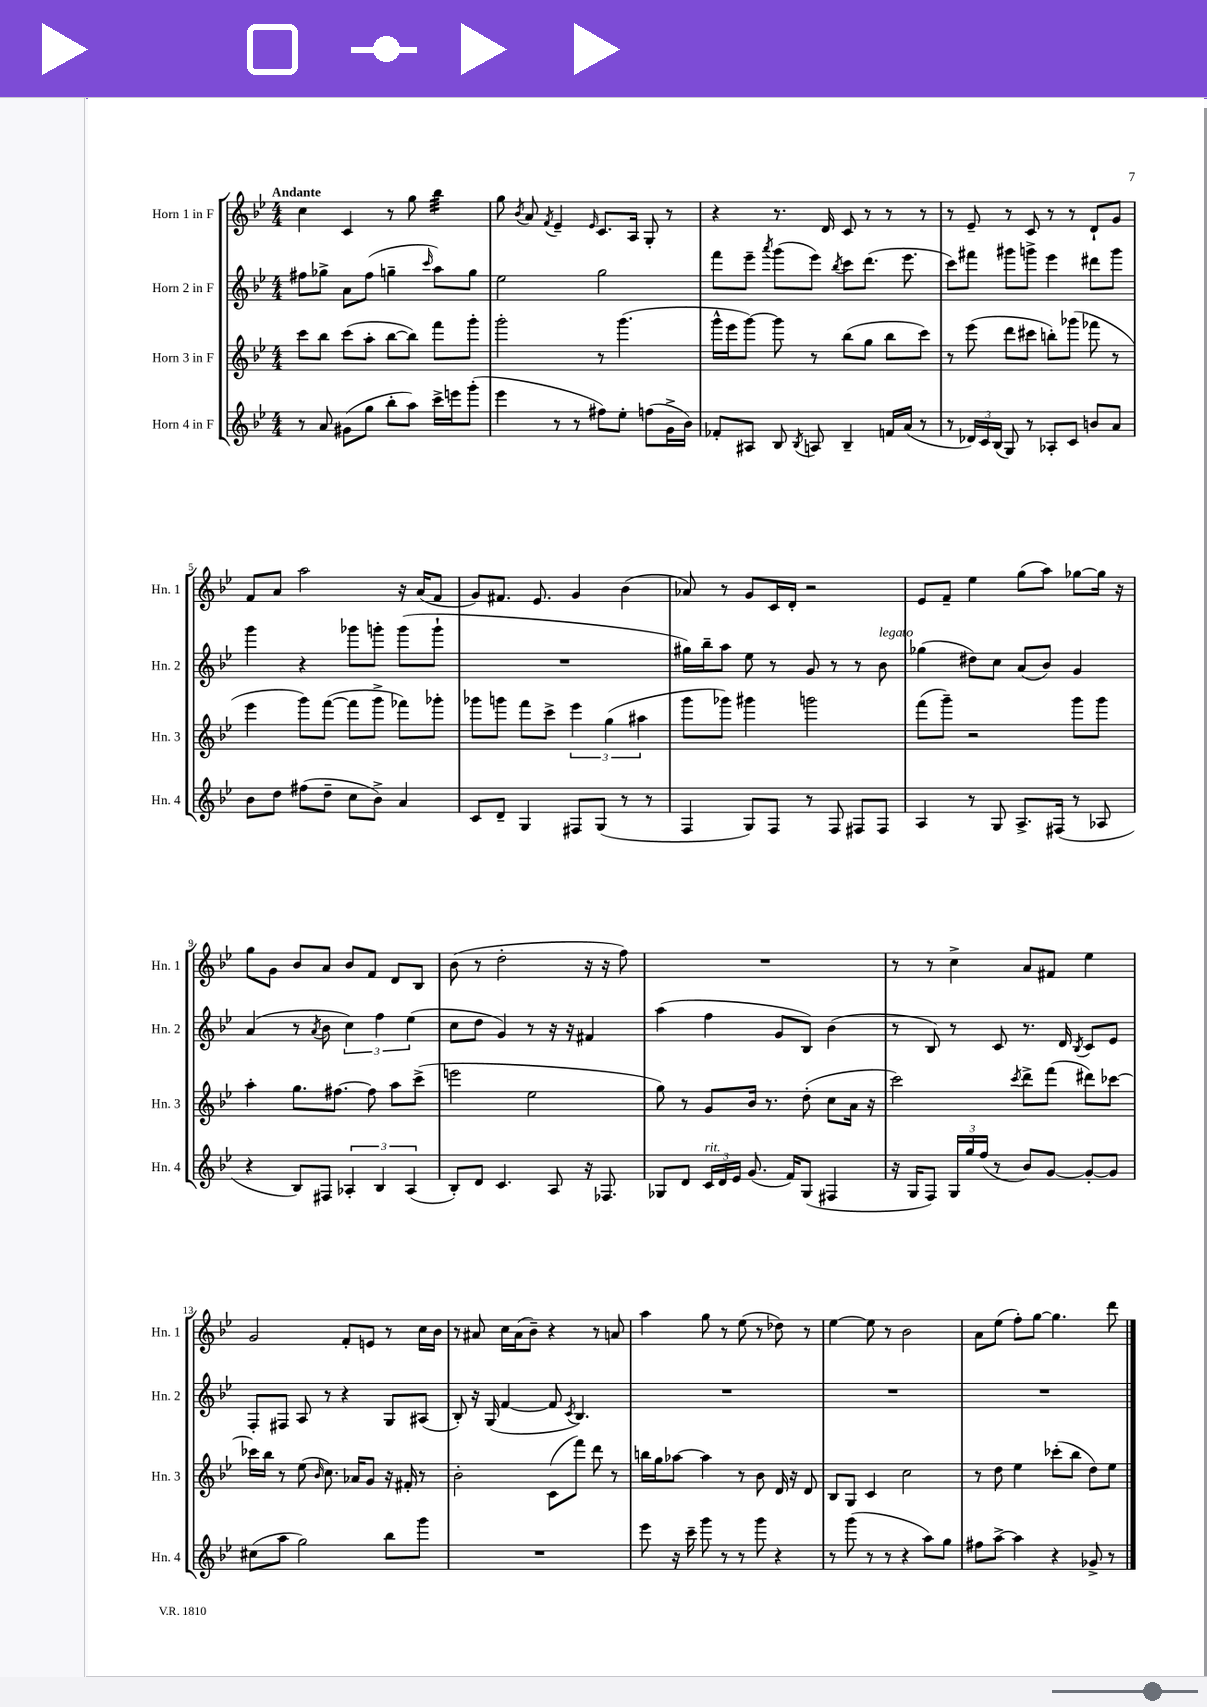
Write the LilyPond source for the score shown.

<<
\new StaffGroup <<
\new Staff = "s0" \with { instrumentName = "Horn 1 in F" shortInstrumentName = "Hn. 1" } {
    \clef treble \key bes \major \numericTimeSignature \time 4/4 \tempo "Andante"
    \autoBeamOff c''4 c'4 r8 g''8 bes''4:32 |
    g''8 \acciaccatura { bes'8 } a'8 \acciaccatura { f'8 } ees'4-- \grace { ees'16 } c'8.[ a16] g8-. r8 |
    r4 r8. d'16 c'8 r8 r8 r8 |
    r8 ees'8-- r8 c'8 r8 r8 d'8[-! g'8] |
    f'8[ a'8] a''2 r16 a'16[( f'8] |
    g'8[) fis'8.] ees'8. g'4 bes'4( |
    aes'8) r8 g'8[ c'16 d'16]-. r2 |
    ees'8[ f'8]-- ees''4 g''8[( a''8]) ges''8[~ ges''16] r16 |
    g''8[ g'8] bes'8[ a'8] bes'8[ f'8] d'8[ bes8] |
    bes'8( r8 d''2-. r16 r16 f''8) |
    R1 |
    r8 r8 c''4-> a'8[ fis'8] ees''4 |
    g'2 f'8[-. e'8] r8 c''16[ bes'16] |
    r8 ais'8 c''16[ ais'16( bes'8]--) r4 r8 a'8 |
    a''4 g''8 r8 ees''8( r8 des''8) r8 |
    ees''4~ ees''8 r8 bes'2 |
    a'8[ ees''8]( f''8[-.) g''8]~ g''4. d'''8 \bar "|." |
}
\new Staff = "s1" \with { instrumentName = "Horn 2 in F" shortInstrumentName = "Hn. 2" } {
    \clef treble \key bes \major \numericTimeSignature \time 4/4
    \autoBeamOff fis''8[ ges''8]-> a'8[ fis''8]( g''4-- \grace { c'''16 } a''8[) g''8] |
    ees''2 g''2 |
    f'''8[ ees'''8]-- \acciaccatura { a'''8 } g'''8[( ees'''8]) \acciaccatura { bes''8 } c'''8[ d'''8.]( ees'''8. |
    c'''8[) fis'''8] gis'''8[ g'''8]-> ees'''4 dis'''8[ g'''8] |
    g'''4 r4 ges'''8[ g'''8]-. g'''8[( g'''8]-! |
    R1 |
    gis''16[) bes''16-- a''8] ees''8 r8 g'8 r8 r8 bes'8^\markup { \italic "legato" } |
    ges''4( dis''8[) c''8] a'8[( bes'8]) g'4 |
    a'4( r8 \acciaccatura { a'8 } bes'8 \tuplet 3/2 { c''4) f''4 ees''4( } |
    c''8[ d''8] g'4) r8 r16 r16 fis'4 |
    a''4( f''4 g'8[ bes8]) bes'4( |
    r8 bes8) r8 c'8 r8. d'16 \acciaccatura { bes8 } c'8[ ees'8] |
    f8[-. fis8] a8 r8 r4 g8[ ais8]( |
    bes8-.) r16 g16( f'4~ f'8 \acciaccatura { c'8 } bes4.) |
    R1 |
    R1 |
    R1 \bar "|." |
}
\new Staff = "s2" \with { instrumentName = "Horn 3 in F" shortInstrumentName = "Hn. 3" } {
    \clef treble \key bes \major \numericTimeSignature \time 4/4
    \autoBeamOff c'''8[ bes''8] c'''8[( a''8]-. bes''8[~ bes''8]) f'''8[ g'''8]-. |
    g'''2-. r8 g'''4.( |
    g'''16[-^ ees'''16 g'''8]~) g'''8 r8 bes''8[( g''8] bes''8[ c'''8]) |
    r8 ees'''8( d'''8[ cis'''8] b''8[-.) ges'''8]( fes'''8 r8 |
    ees'''4 g'''8[) f'''8]~( f'''8[ g'''8]-> fes'''8[) ges'''8]-. |
    ges'''8[ g'''8] f'''8[ c'''8]-> \tuplet 3/2 { ees'''4 g''4( ais''4 } |
    g'''8[ ges'''8]) gis'''4 g'''2 |
    f'''8[( g'''8]--) r2 g'''8[ g'''8] |
    a''4-. g''8.[ fis''8.]~ fis''8 a''8[ c'''8]->( |
    e'''2 ees''2 |
    g''8) r8 g'8[ bes'16] r8. d''8-.( c''8[ a'16] r16 |
    c'''2) \acciaccatura { c'''8 } d'''8[-> f'''8]( dis'''8[) ces'''8]~ |
    ces'''16[ bes''16] r8 ees''8( \grace { bes'16 } c''8.) aes'16[ g'8] r16 fis'16-. r8 |
    bes'2-. c'8[( f'''8]) d'''8 r8 |
    b''16[ g''16 aes''8]~ aes''4 r8 bes'8 d'16 r16 d'8 |
    bes8[ g8] c'4 c''2 |
    r8 d''8 ees''4 ces'''8[-.( bes''8] d''8[) ees''8] \bar "|." |
}
\new Staff = "s3" \with { instrumentName = "Horn 4 in F" shortInstrumentName = "Hn. 4" } {
    \clef treble \key bes \major \numericTimeSignature \time 4/4
    \autoBeamOff r8 a'8 gis'8[( g''8] bes''8[-. a''8]) c'''16[-> e'''16 g'''8]-.( |
    ees'''4 r8 r8 fis''8[) ees''8]-. f''8[( g'16-> bes'16]) |
    fes'8[-. ais8] bes8 \acciaccatura { bes8 } a8 bes4-- f'16[ a'16]( r8 |
    r8 \tuplet 3/2 { des'16[) c'16 bes16]( } g8) r8 aes8[-. c'8] b'8[ a'8] |
    bes'8[ d''8] fis''8[( d''8]-- c''8[ bes'8]->) a'4 |
    c'8[ d'8]-- g4 fis8[ g8]( r8 r8 |
    f4 g8[) f8] r8 f8 fis8[ fis8] |
    a4 r8 g8 a8.[-> fis16]( r8 aes8 |
    r4 bes8[) fis8] \tuplet 3/2 { aes4-. bes4 aes4( } |
    bes8[-.) d'8] c'4. a8 r16 fes8. |
    ges8[ d'8] \tuplet 3/2 { c'16[^\markup { \italic "rit." } d'16 ees'16] } g'8.( f'16[) ges8]( fis4 |
    r16 g16[ f8]) \tuplet 3/2 { g16[ g''16 f''16]( } r8 bes'8[) g'8]~ g'8[~-. g'8] |
    cis''8[( a''8] g''2) bes''8[ g'''8] |
    R1 |
    ees'''8 r16 c'''16-- g'''8 r8 r8 g'''8 r4 |
    r8 g'''8( r8 r8 r4 a''8[) g''8] |
    fis''8[ a''8]~-> a''4 r4 ges'8-> r8 \bar "|." |
}
>>
>>
